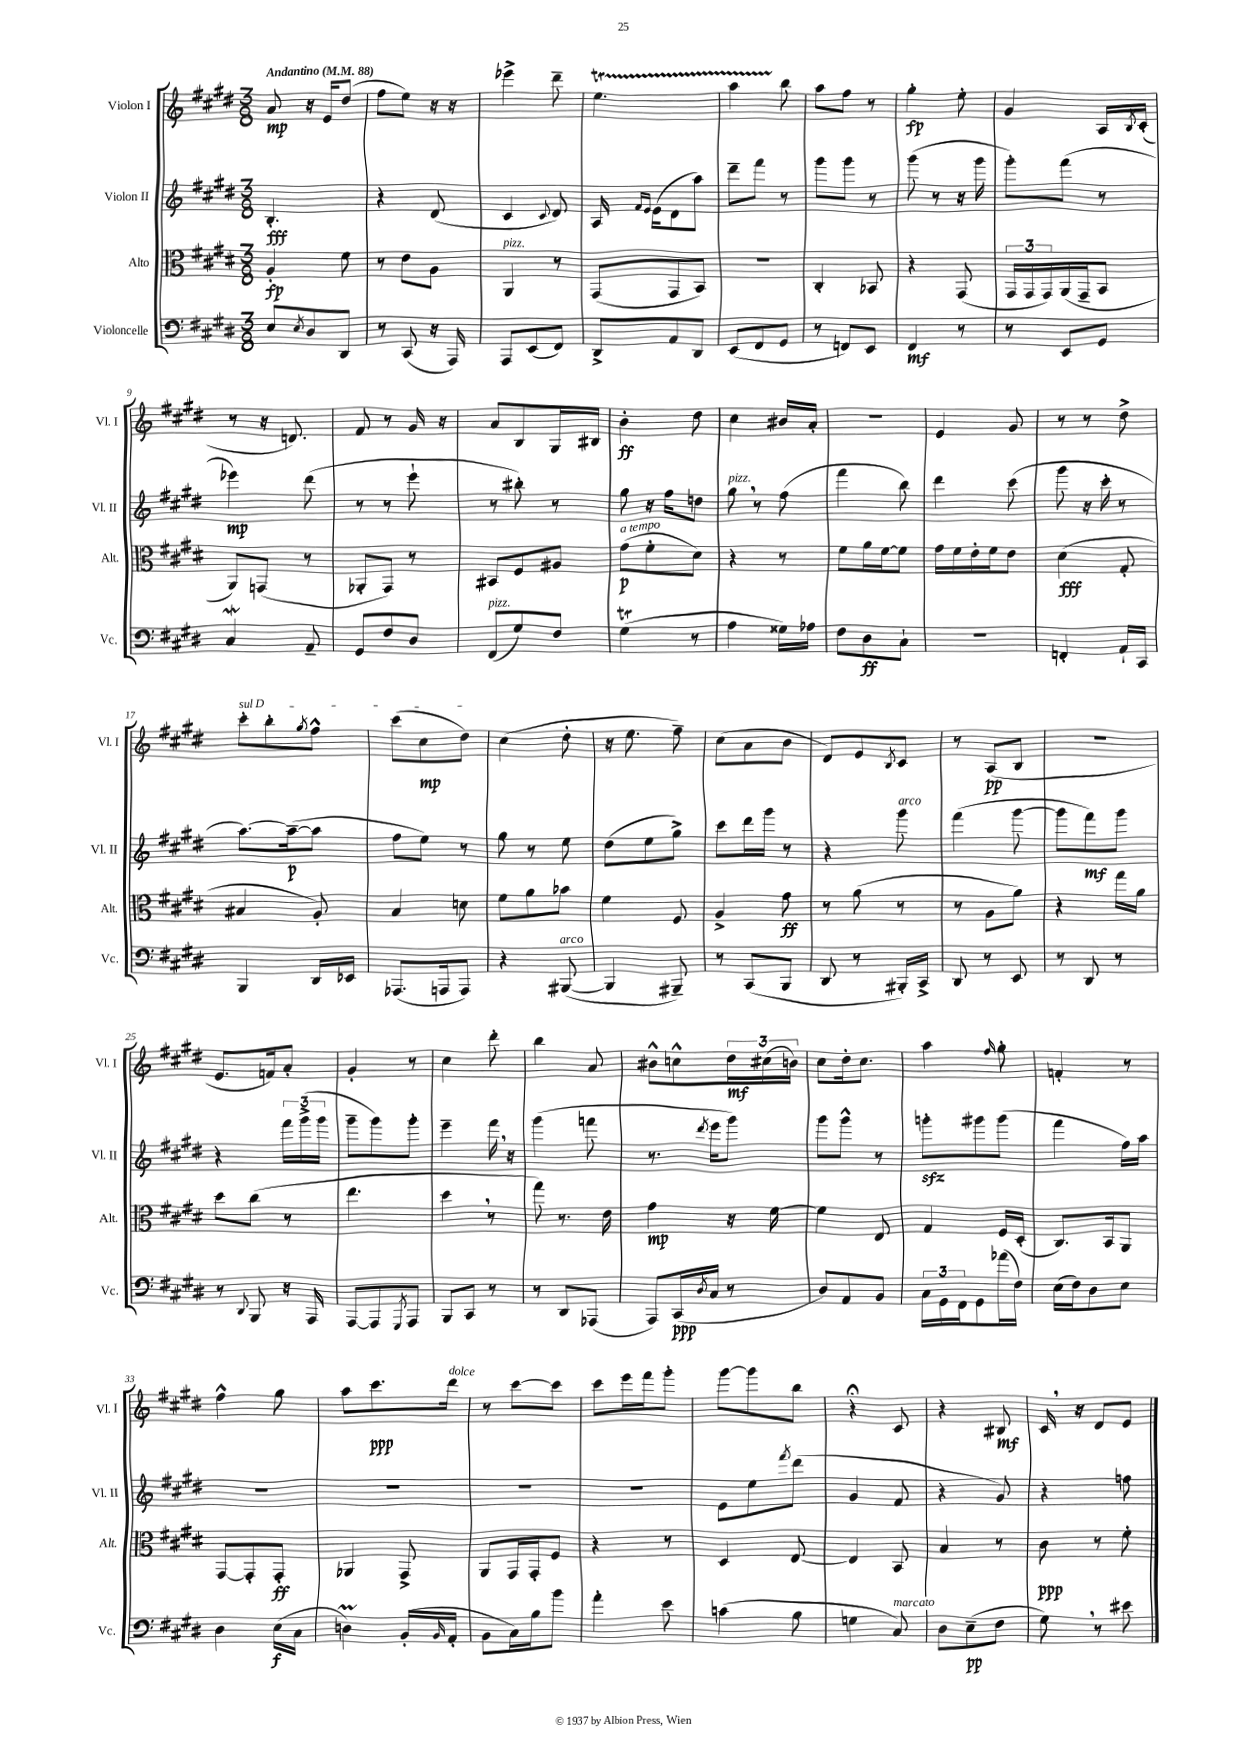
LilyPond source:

<<
\new StaffGroup <<
\new Staff = "s0" \with { instrumentName = "Violon I" shortInstrumentName = "Vl. I" } {
    \clef treble \key e \major \numericTimeSignature \time 3/8 \tempo "Andantino" 4 = 88
    a'8\mp r16 e'16 dis''8( |
    fis''8 e''8) r16 r16 |
    ees'''4-> dis'''8-- |
    e''4.\startTrillSpan |
    a''4 b''8\stopTrillSpan |
    a''8 fis''8 r8 |
    gis''4-.\fp e''8-. |
    gis'4 a16 \acciaccatura { b8 } cis'16-.( |
    r8 r16 d'8.) |
    fis'8 r8 gis'16 r16 |
    a'8 b8 gis16 bis16 |
    b'4-.\ff dis''8 |
    cis''4 bis'16 a'16-. |
    R4. |
    e'4 gis'8 |
    r8 r8 dis''8-> |
    \once \override TextSpanner.bound-details.left.text = \markup { \italic "sul D" } cis'''8-.\startTextSpan b''8-. \acciaccatura { gis''8 } fis''8-^ |
    cis'''8( cis''8\mp dis''8\stopTextSpan) |
    cis''4( dis''8-. |
    r16 e''8. fis''8--) |
    cis''8( a'8 b'8 |
    dis'8) e'8 \acciaccatura { b8 } cis'8 |
    r8 a8\pp( b8 |
    R4. |
    e'8. f'16) a'8-. |
    gis'4-. r8 |
    cis''4 dis'''8-. |
    b''4 a'8 |
    bis'8-^ c''8-^ \tuplet 3/2 { dis''16\mf cis''16( b'16) } |
    cis''8 dis''16-. cis''8. |
    a''4 \grace { fis''16 } gis''8-. |
    f'4-. r8 |
    fis''4-^ gis''8 |
    a''8 cis'''8.\ppp dis'''16^\markup { \italic "dolce" } |
    r8 cis'''8~ cis'''8 |
    cis'''8 e'''16 fis'''16 gis'''8-. |
    gis'''8~ gis'''8 b''8 |
    r4\fermata cis'8 |
    r4 bis8\mf |
    cis'16 \breathe r16 dis'8 e'8 \bar "|." |
}
\new Staff = "s1" \with { instrumentName = "Violon II" shortInstrumentName = "Vl. II" } {
    \clef treble \key e \major \numericTimeSignature \time 3/8
    b4.-.\fff |
    r4 dis'8( |
    cis'4 \appoggiatura { cis'8 } dis'8) |
    a16 \grace { fis'16 e'16 } e'16( dis'8 a''8) |
    dis'''8-- fis'''8 r8 |
    gis'''8 gis'''8 r8 |
    gis'''8( r8 r16 gis'''16 |
    gis'''8-.) fis'''8( r8 |
    ees'''4\mp) dis'''8( |
    r8 r8 e'''8-! |
    r8 bis''8-.) r8 |
    gis''8 r16 fis''16 d''8 |
    gis''8^\markup { \italic "pizz." } \breathe r8 fis''8( |
    fis'''4 b''8) |
    dis'''4 cis'''8( |
    gis'''8 r16 cis'''16-. r8 |
    a''8.~) a''16~--\p( a''8 |
    fis''8 e''8) r8 |
    gis''8 r8 e''8 |
    dis''8( e''8 gis''8->) |
    cis'''8 dis'''16 gis'''16 r8 |
    r4 gis'''8^\markup { \italic "arco" } |
    fis'''4( gis'''8~ |
    gis'''8 fis'''8\mf) gis'''8 |
    r4 \tuplet 3/2 { fis'''16 gis'''16->( gis'''16 } |
    gis'''8-- gis'''8) gis'''8-. |
    e'''4-- fis'''16 \breathe r16 |
    gis'''4( f'''8 |
    r8. \acciaccatura { dis'''8 } e'''16 gis'''8) |
    gis'''8 gis'''8-^ r8 |
    g'''8-.\sfz gis'''8 gis'''8( |
    fis'''4 fis''16) a''16 |
    R4. |
    R4. |
    R4. |
    R4. |
    e'8 e''8 \acciaccatura { fis'''8 } dis'''8( |
    gis'4 fis'8 |
    r4 gis'8) |
    r4 f''8 \bar "|." |
}
\new Staff = "s2" \with { instrumentName = "Alto" shortInstrumentName = "Alt." } {
    \clef alto \key e \major \numericTimeSignature \time 3/8
    a4-.\fp fis'8 |
    r8 e'8 a8 |
    a,4^\markup { \italic "pizz." } r8 |
    gis,8( gis,8 b,8) |
    R4. |
    cis4-. bes,8 |
    r4 gis,8( |
    \tuplet 3/2 { gis,16 gis,16 gis,16) } a,16( gis,16-- b,8 |
    a,8) g,8( r8 |
    aes,8-. gis,8) r8 |
    bis,8 fis8 ais8 |
    gis'8\p^\markup { \italic "a tempo" }( fis'8-. dis'8) |
    r4 r8 |
    fis'8 a'16 fis'16~ fis'8 |
    gis'16 fis'16 e'16-. fis'16 e'8 |
    dis'4\fff( gis8-. |
    bis4 a8-.) |
    b4 d'8 |
    fis'8 a'8 bes'8 |
    fis'4 fis8 |
    a4-> gis'8\ff |
    r8 a'8( r8 |
    r8 a8 a'8) |
    r4 gis''16 a'16 |
    dis''8 cis''8( r8 |
    e''4. |
    dis''4 \breathe r8 |
    gis''8) r8. e'16 |
    gis'4\mp r16 fis'16~ |
    fis'4 e8 |
    gis4 fis16 dis16-.( |
    cis8.) b,16 a,8 |
    gis,8~ gis,8-. gis,8-.\ff |
    aes,4 gis,8-> |
    a,8 gis,16 gis,16-. fis8 |
    r4 r8 |
    dis4 e8~ |
    e4 b,8 |
    b4 r8 |
    cis'8\ppp r8 fis'8-. \bar "|." |
}
\new Staff = "s3" \with { instrumentName = "Violoncelle" shortInstrumentName = "Vc." } {
    \clef bass \key e \major \numericTimeSignature \time 3/8
    e8 \acciaccatura { e8 } dis8 dis,8 |
    r8 cis,8( r16 a,,16) |
    a,,8 e,8( fis,8) |
    dis,8-> a,8 dis,8 |
    e,8( fis,8 gis,8 |
    r8 f,8) e,8 |
    fis,4\mf r8 |
    r8 e,8 gis,8 |
    cis4\mordent a,8-- |
    gis,8 fis8 dis8 |
    fis,8^\markup { \italic "pizz." }( gis8) fis8 |
    gis4\trill( r8 |
    a4 gisis16) aes16 |
    fis8 dis8\ff cis8-! |
    R4. |
    f,4-. a,16-! cis,16 |
    b,,4 dis,16 ees,16 |
    aes,,8.( a,,16 a,,8) |
    r4 bis,,8~^\markup { \italic "arco" }( |
    bis,,4 bis,,8--) |
    r8 cis,8( b,,8 |
    dis,8 r8 bis,,16-.) cis,16-> |
    dis,8 r8 e,8 |
    r8 dis,8 r8 |
    r8 \appoggiatura { dis,8 } b,,8 r16 a,,16 |
    a,,8~ a,,8 \acciaccatura { gis,,8 } a,,8 |
    b,,8 cis,8 r8 |
    r8 dis,8 aes,,8( |
    a,,8) cis,16\ppp( \acciaccatura { dis8 } cis16 r8 |
    dis8) a,8 b,8 |
    \tuplet 3/2 { cis16 gis,16 fis,16 } gis,8 aes'16( fis16) |
    e16( fis16) dis8 e8 |
    dis4 e16\f( cis16 |
    d4\prall) b,16-.( \grace { b,16 } a,16-. |
    b,8 cis16) b16 b'8 |
    a'4-. e'8 |
    c'4( b8 |
    g4 cis8^\markup { \italic "marcato" }) |
    dis8 e8--\pp( fis8 |
    gis8) \breathe r8 eis'8 \bar "|." |
}
>>
>>
